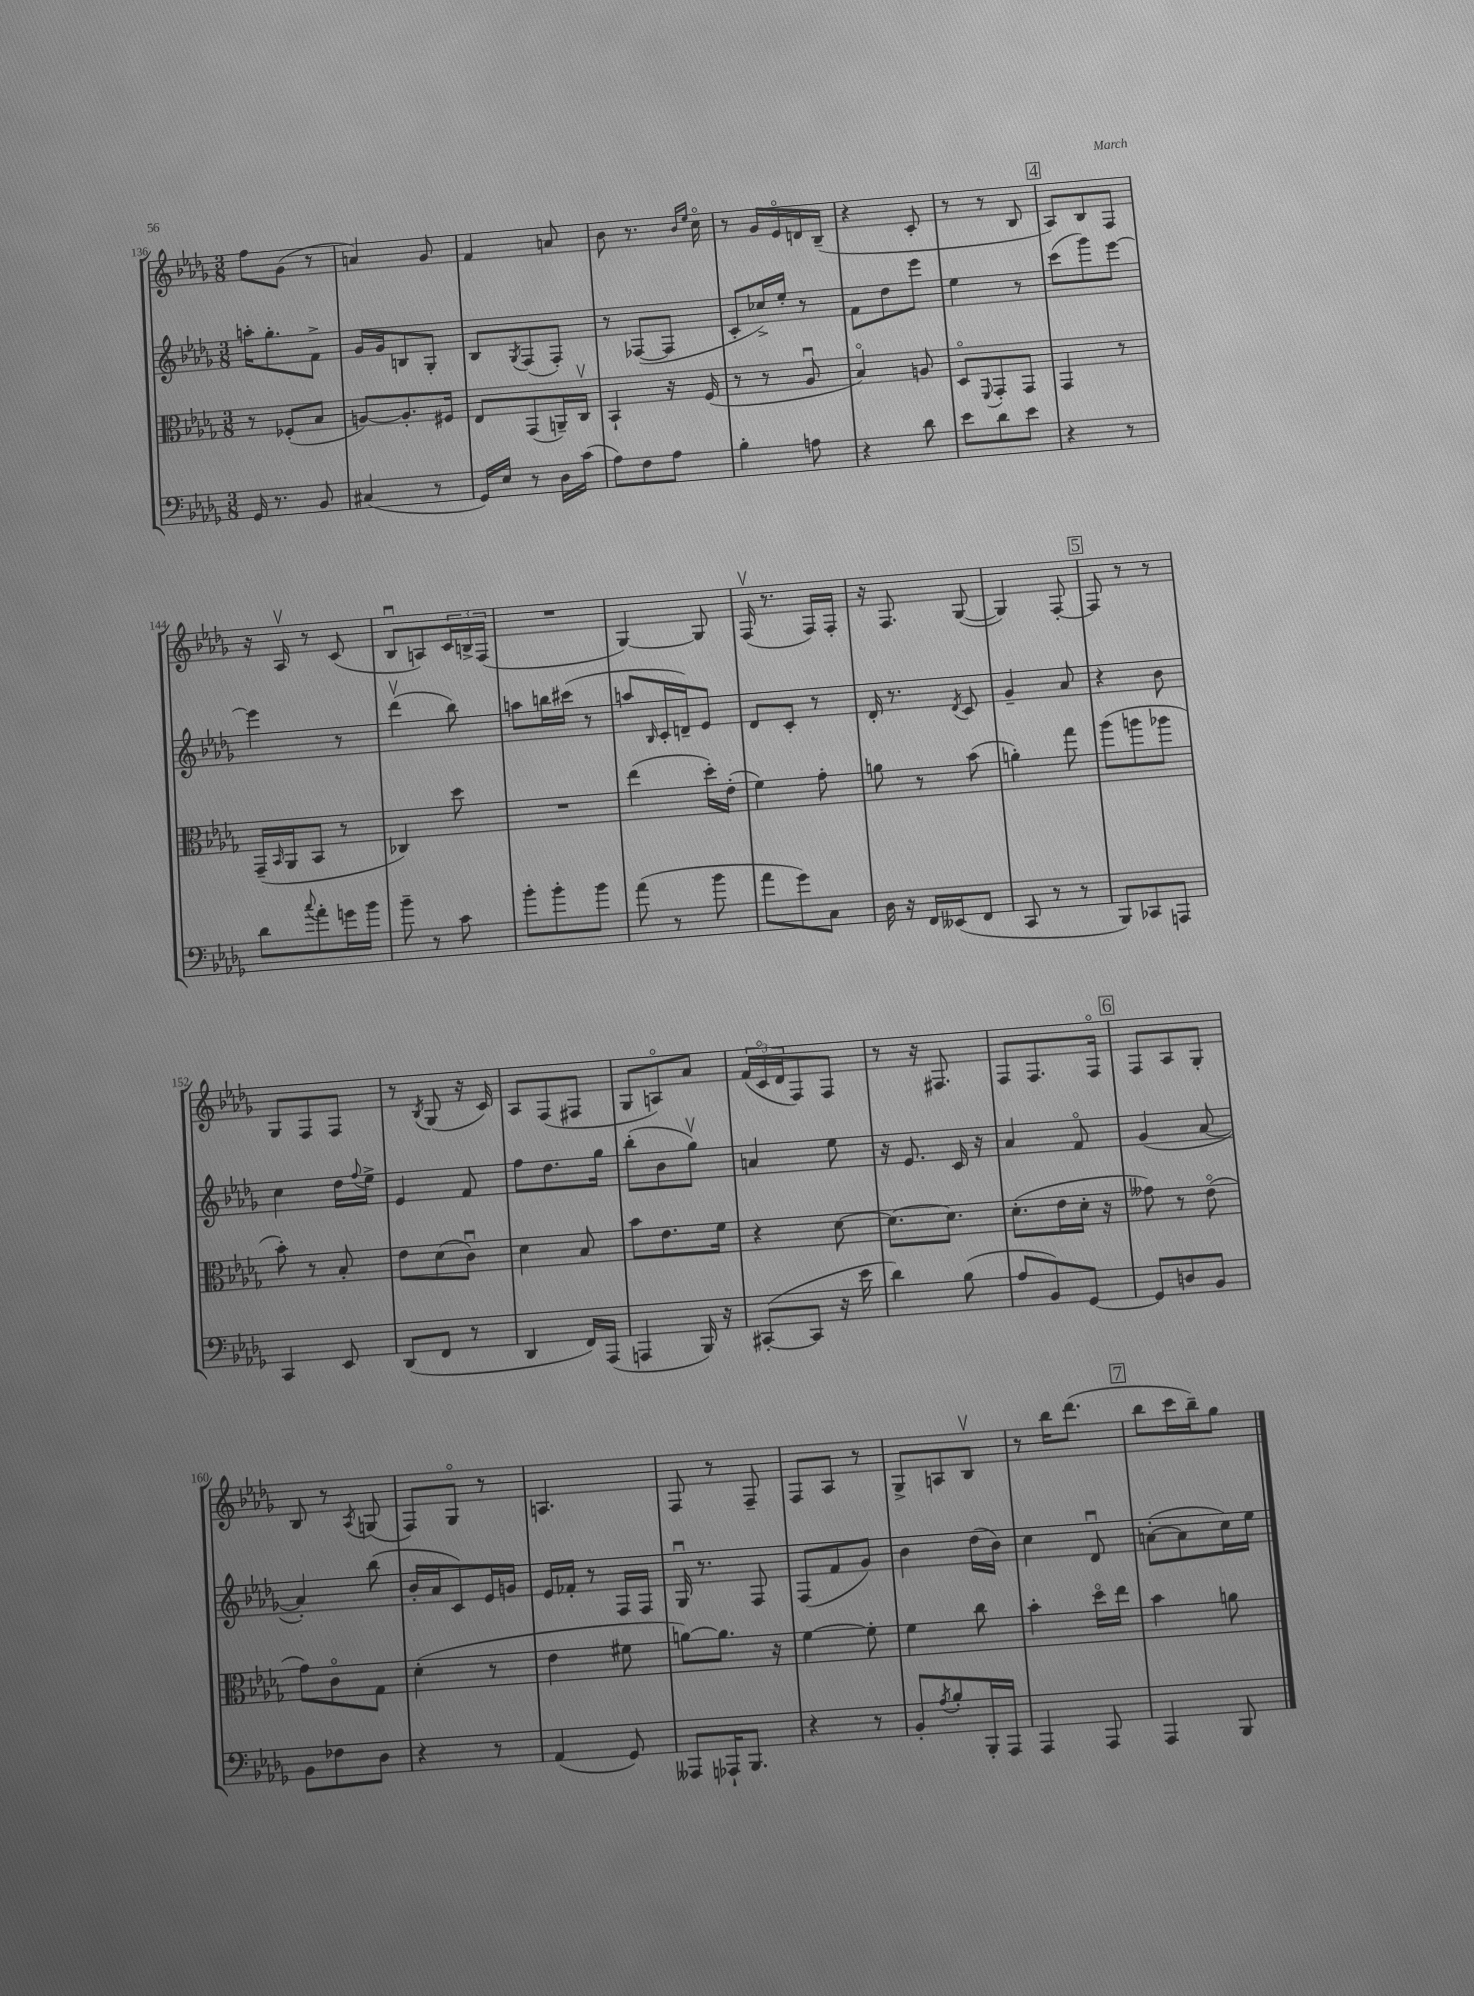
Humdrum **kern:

**kern	**kern	**kern	**kern
*part4	*part3	*part2	*part1
*staff4	*staff3	*staff2	*staff1
*clefF4	*clefC3	*clefG2	*clefG2
*k[b-e-a-d-g-]	*k[b-e-a-d-g-]	*k[b-e-a-d-g-]	*k[b-e-a-d-g-]
*M3/8	*M3/8	*M3/8	*M3/8
=136	=136	=136	=136
16GG-/	8r	16aan'\KL	8ff\L
8.r	.	8.gg-'\	.
.	(8F-X'/L	.	(8g-\J
8BB-/	8B-/J	8f^\J	8r
=137	=137	=137	=137
(4C#X/	[8An/L)	16g-/LL	4an/)
.	.	16g-/J	.
.	8.A'/]	8Bn/	.
8r	.	8G-'/J	8g-/
.	16F#X/Jk	.	.
=138	=138	=138	=138
16GG-/LL)	8E-/L	8B-/L	4f/
16E-/JJ	.	.	.
.	.	8qG-/	.
8r	(8GG-/	(8F/	.
16D-\LL	16AAn~/L)	8F'/J)	8an/
(16c\JJ	16Cv/JJ	.	.
=139	=139	=139	=139
8A-\L)	4BB-`/	8r	8b-\
8F\	.	([8F-X/L	8.r
8A-\J	16r	8F-/J]	.
.	.	.	16qqb-/LL
.	.	.	16qqee-/JJ
.	(16F/	.	16cc\
=140	=140	=140	=140
4B-'\	8r	8c'/L	8r
.	8r	16cc-X^/L)	16g-/LL
.	.	16ee-'/JJ	16e-/
8An\	8A-u/	8r	16dn/
.	.	.	(16B-~/JJ
=141	=141	=141	=141
4r	4B-/)	8f\L	4r
.	.	8dd-\	.
8d-\	8An/	8eee-\J	8c'/
=142	=142	=142	=142
8e-\L	8D-/L	4ee-\	8r
.	8qqFF/	.	.
8d-\	8GG-'/	.	8r
8e-\J	8GG-/J	8r	8B-/
!!LO:REH:place=s1:t=4
=143	=143	=143	=143
4r	4GG-/	(8ccc\L	8A-/L)
.	.	8ggg-\)	8B-/
8r	8r	[8eee-\J	8F/J
!!LO:LB:g=z
=144	=144	=144	=144
8d-\L	(16GG-~/LL	4eee-\]	16r
.	16qqBB-/	.	.
.	16AA-/J	.	16A-v/
8qqcc/	.	.	.
8a-'\	8BB-/J	.	8r
16gn\L	8r	8r	(8c/
16b-\JJ	.	.	.
=145	=145	=145	=145
8b-~\	4C-X/)	(4ddd-v\	8B-u/L
8r	.	.	8An/)
8c\	8dd-\	8bb-\)	24c/L
.	.	.	24Bn^/
.	.	.	(24F/JJ
=146	=146	=146	=146
8b-'\L	4.r	8aan\L	4.r
8b-'\	.	16bbn\L	.
.	.	(16ccc#X\JJ	.
8b-\J	.	8r	.
=147	=147	=147	=147
(8a-\	(4ee-\	8aan/L	[4G-/)
.	.	16qqB-/	.
8r	.	16c'/L	.
.	.	16dn~/J)	.
8b-\	16dd-'\LL)	8e-/J	8G-/]
.	(16e-'\JJ	.	.
=148	=148	=148	=148
8a-\L	4f\)	8d-/L	(16Fv/
.	.	.	8.r
8g-\)	.	8c'/J	.
8C\J	8g-'\	8r	16F/LL)
.	.	.	16F'/JJ
=149	=149	=149	=149
16D-\	8an\	16d-'/	16r
16r	.	8.r	8.F/
16FF/LL	8r	.	.
(16EE--X/J	.	.	.
.	.	8qd-/	.
8FF/J	(8b-\	8c/	([8G-/
=150	=150	=150	=150
8CC/	4an'\)	4g-~/	4G-/])
8r	.	.	.
8r	8gg-\	8a-/	[8F'/
!!LO:REH:place=s1:t=5
=151	=151	=151	=151
8BBB-/L)	(8aa-\L	4r	8F/]
8CC-X/	8aan\	.	8r
8AAAn/J	8aa-X\J	8b-\	8r
!!LO:LB:g=z
=152	=152	=152	=152
4CC/	8b-'\)	4cc\	8G-/L
.	8r	.	8F/
8EE-/	8B-'/	16dd-\LL	8F/J
.	.	8qqff/	.
.	.	16ee-^\JJ	.
=153	=153	=153	=153
(8DD-/L	8e-\L	4e-/	8r
.	.	.	8qB-/
8FF/J	(8d-\	.	(8G-/
8r	8cu\J)	8f/	16r
.	.	.	16c/)
=154	=154	=154	=154
4DD-/	4d-\	8ff\L	8A-/L
.	.	8.dd-\	(8F/
16FF/LL)	8B-/	.	8F#X/J
(16AAA-/JJ	.	16gg-\Jk	.
=155	=155	=155	=155
4AAAn/	8b-\L	(8bb-'\L	8G-/L
.	8.e-\	8b-\	8An/)
16BBB-/)	.	8gg-v\J)	8a-/J
16r	16f\Jk	.	.
=156	=156	=156	=156
([8CC#X'/L	4r	4an/	(24f/LL
.	.	.	24c/
.	.	.	24d-/J
8CC#/J]	.	.	8F/)
16r	[8d-\	8ee-\	8F/J
16e-\	.	.	.
=157	=157	=157	=157
4d-\)	8.d-\L_	16r	8r
.	.	8.e-/	.
.	.	.	16r
.	8.d-\J]	.	8.F#X/
(8B-\	.	16c/	.
.	.	16r	.
=158	=158	=158	=158
8A-/L	(8.d-'\L	4a-/	8F/L
8BB-/)	.	.	8.F/
.	16e-\L	.	.
[8GG-/J	16d-'\JJ	8f/	.
.	16r	.	16F/Jk
!!LO:REH:place=s1:t=6
=159	=159	=159	=159
8GG-/L]	8g--X\)	(4g-/	8F/L
8Dn/	8r	.	8A-/
8BB-/J	(8e-\	[8a-/	8G-'/J
!!LO:LB:g=z
=160	=160	=160	=160
8BB-\L	8g-\L)	4a-'/])	8B-/
8F-X\	8c\	.	8r
.	.	.	8qA-/
8D-\J	8G-\J	(8bb-\	(8Gn/
=161	=161	=161	=161
4r	(4d-'\	16b-'/LL	8F/L)
.	.	16a-/J	.
.	.	8c/)	8G-/J
8r	8r	16e-/L	8r
.	.	16gn/JJ	.
=162	=162	=162	=162
(4AA-/	4e-\	16e-/LL	4.An/
.	.	16f-X'/JJ	.
.	.	8r	.
8GG-/)	8f#X\	16F/LL	.
.	.	16F/JJ	.
=163	=163	=163	=163
8AAA--X/L	[8an\L)	16G-u/	8F/
.	.	8.r	.
16AAA-X`/K	8.a\J]	.	8r
8.BBB-/J	.	.	.
.	.	8F/	8F~/
.	16r	.	.
=164	=164	=164	=164
4r	[4f\	(8F/L	8F/L
.	.	8f/	8A-/J
8r	8f'\]	8g-/J)	8r
=165	=165	=165	=165
8BB-'/L	4f\	4b-\	8G-^/L
8qA-/	.	.	.
8B-'/	.	.	8An/
16BBB-'/L	8cc\	(16dd-\LL	8B-v/J
16AAA-/JJ	.	16b-\JJ)	.
=166	=166	=166	=166
4AAA-/	4b-'\	4cc\	8r
.	.	.	16bb-\KL
.	.	.	(8.ddd-\J
8AAA-/	16dd-\LL	8d-u/	.
.	16ee-\JJ	.	.
!!LO:REH:place=s1:t=7
=167	=167	=167	=167
4AAA-/	4b-\	([8an'\L	8bb-\L
.	.	8a\]	16ccc\L
.	.	.	16bb-~\J)
8BBB-/	8an\	16cc\L)	8gg-\J
.	.	16ee-\JJ	.
==	==	==	==
*-	*-	*-	*-
